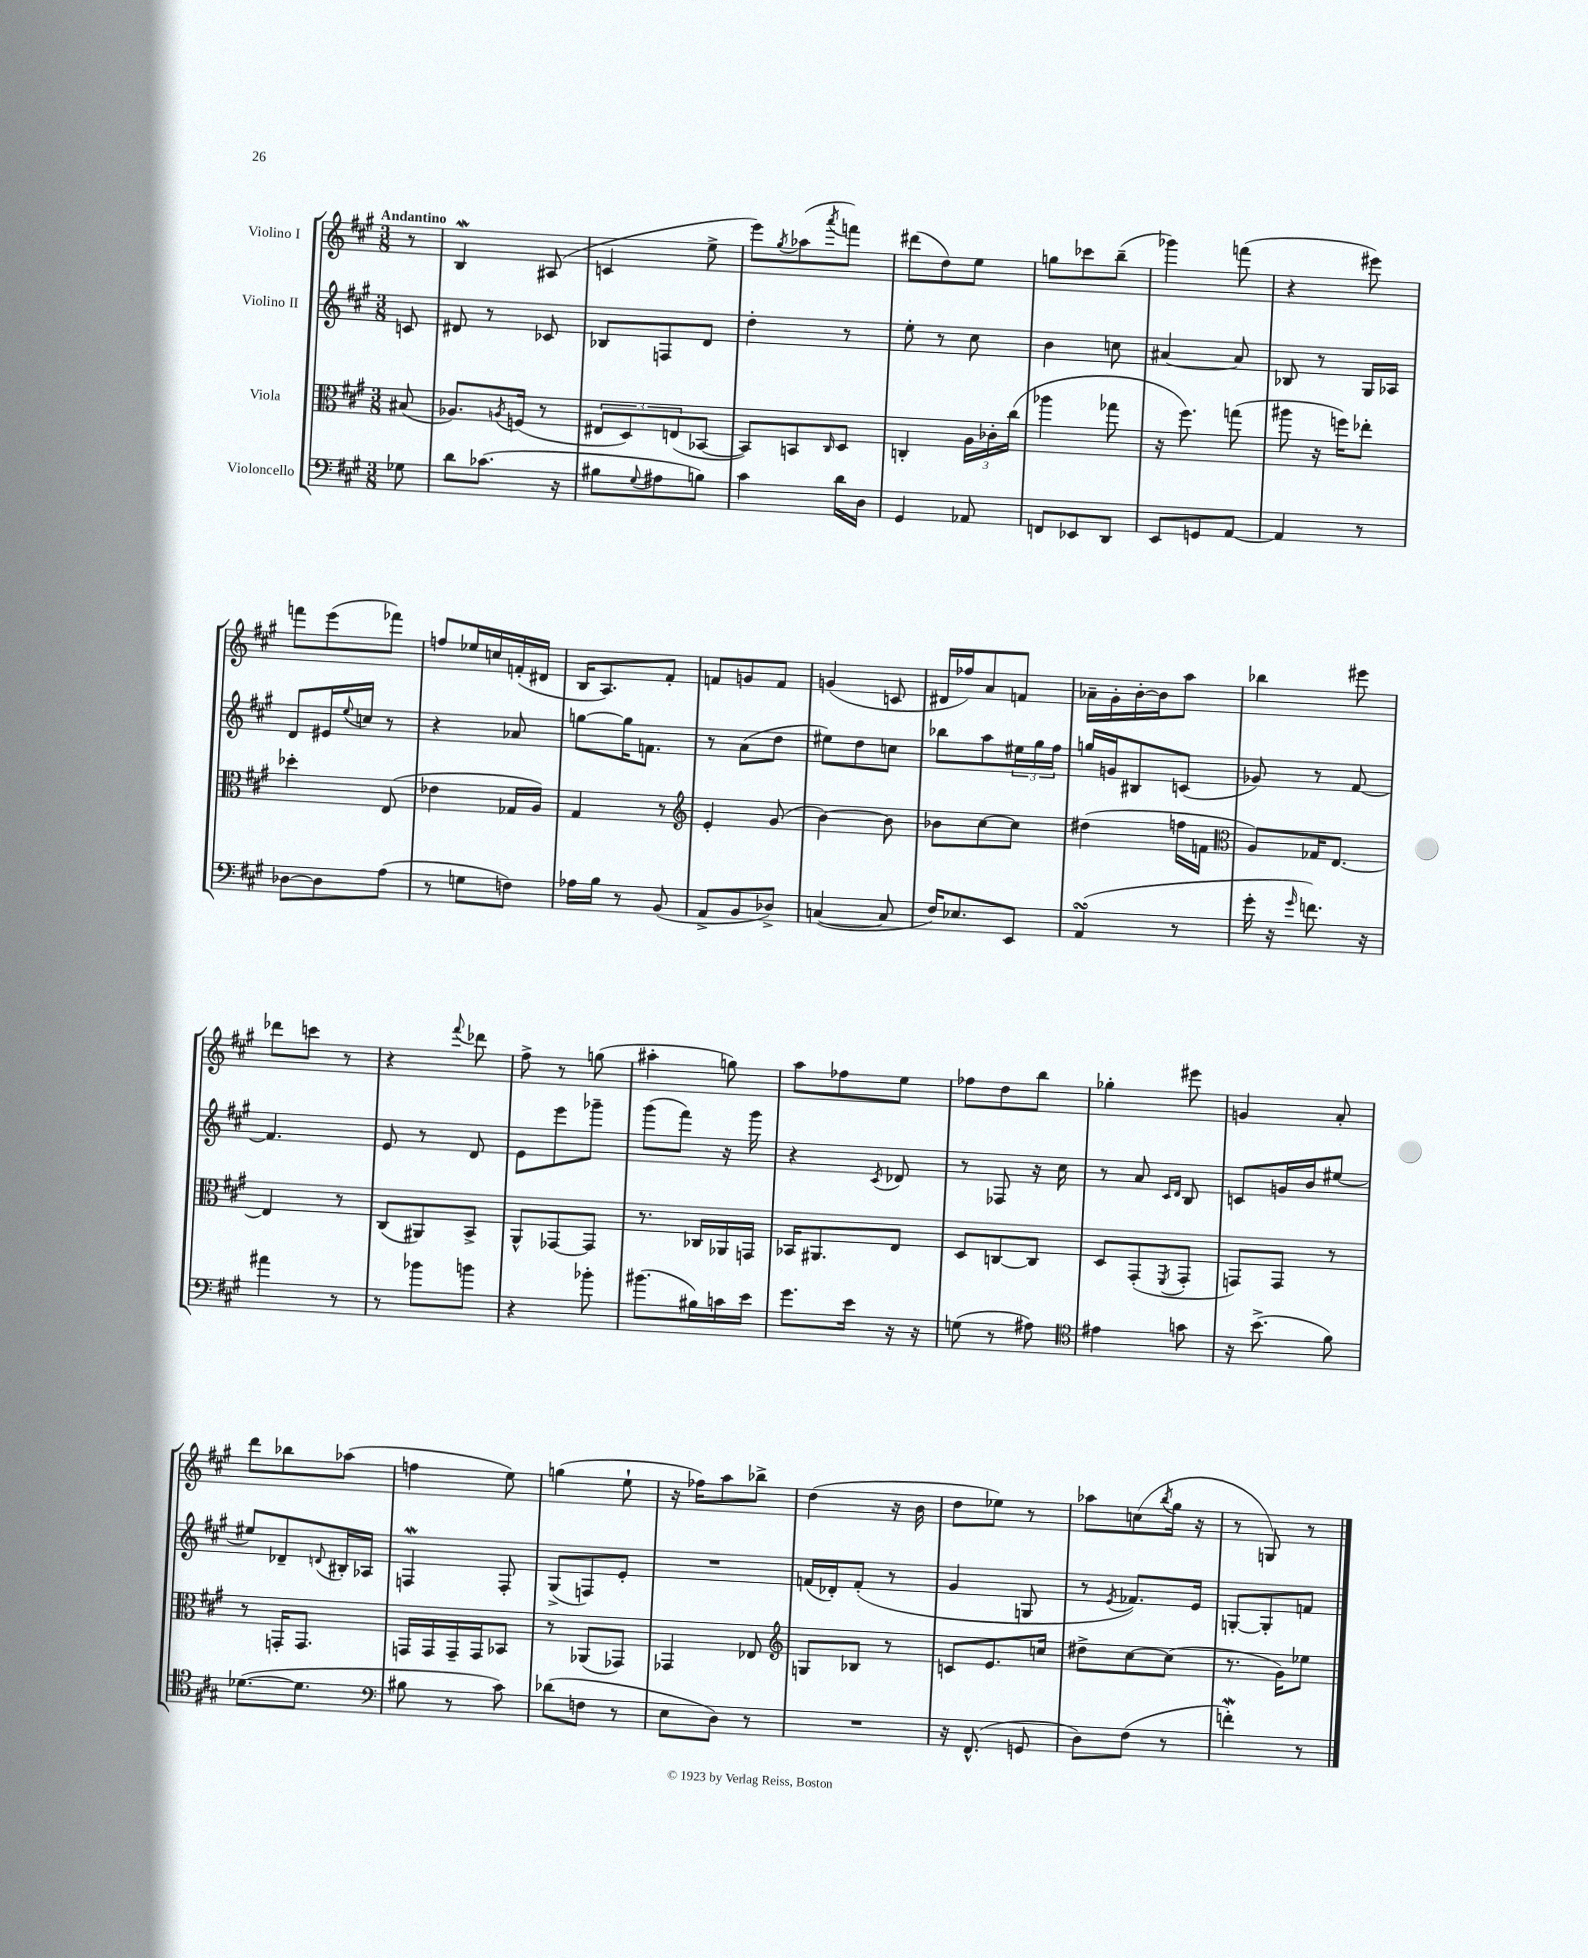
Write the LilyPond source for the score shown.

<<
\new StaffGroup <<
\new Staff = "s0" \with { instrumentName = "Violino I" } {
    \clef treble \key a \major \numericTimeSignature \time 3/8 \partial 8 \tempo "Andantino"
    r8 |
    b4\mordent ais8( |
    c'4 e''8-> |
    e'''8) \acciaccatura { gis''8 } aes''8( \acciaccatura { a'''8 } f'''8) |
    dis'''8( d''8) e''8 |
    g''8 ces'''8 b''8--( |
    ges'''4) f'''8( |
    r4 eis'''8) |
    f'''8 e'''8( fes'''8) |
    f''8 ees''16 c''16 f'16-.( dis'16 |
    b16 a8.) fis'8-. |
    f'8 g'8 f'8 |
    g'4( c'8 |
    dis'16 fes''16) a'8 f'8 |
    aes'16-- gis'16-. b'16~-. b'16 a''8 |
    bes''4 eis'''8 |
    des'''8 c'''8 r8 |
    r4 \appoggiatura { fis'''8 } des'''8 |
    fis''8-> r8 g''8( |
    ais''4-. g''8) |
    a''8 fes''8 e''8 |
    fes''8 d''8 b''8 |
    ges''4-. eis'''8 |
    g'4 a'8-. |
    d'''8 bes''8 aes''8( |
    f''4 e''8) |
    g''4( e''8-! |
    r16 fes''16) a''8 bes''8-> |
    d''4( r16 b'16 |
    d''8 ees''8) r8 |
    aes''8 c''8( \acciaccatura { b''8 } gis''16 r16 |
    r8 g8) r8 \bar "|." |
}
\new Staff = "s1" \with { instrumentName = "Violino II" } {
    \clef treble \key a \major \numericTimeSignature \time 3/8 \partial 8
    c'8 |
    dis'8 r8 ces'8 |
    bes8 f8 d'8 |
    d''4-. r8 |
    e''8-. r8 cis''8 |
    b'4 c''8 |
    ais'4~ ais'8 |
    bes8 r8 gis16 aes16 |
    d'8 eis'16 \appoggiatura { e''8 } c''16 r8 |
    r4 aes'8 |
    g''8~ g''16 f'8. |
    r8 a'8( d''8 |
    eis''8) d''8 c''8 |
    bes''8 a''8 \tuplet 3/2 { eis''16 gis''16 fis''16 } |
    g''16 g'16 bis8 c'8( |
    ges'8) r8 fis'8~ |
    fis'4. |
    e'8 r8 d'8 |
    e'8 e'''8 ges'''8-- |
    gis'''8( fis'''8) r16 gis'''16 |
    r4 \acciaccatura { cis'8 } des'8 |
    r8 fes8 r16 cis''16 |
    r8 a'8 \grace { cis'16 d'16 } b8 |
    c'8 g'16 b'16 eis''8~ |
    eis''8 des'8-- \appoggiatura { d'8 } bis16-. aes16 |
    f4\mordent f8-. |
    gis8->( f8) e'8-. |
    R4. |
    f'16( des'16-.) f'8-.( r8 |
    gis'4 g8 |
    r8 \acciaccatura { e'8 } fes'8.) e'16 |
    g8~-. g8-. f'8 \bar "|." |
}
\new Staff = "s2" \with { instrumentName = "Viola" } {
    \clef alto \key a \major \numericTimeSignature \time 3/8 \partial 8
    bis8( |
    aes8.) \acciaccatura { a8 } f16( r8 |
    \tuplet 3/2 { eis8 d8) e8( } bes,8~ |
    bes,8) b,8 \grace { cis16 } d8 |
    c4-. \tuplet 3/2 { a16 ces'16-. cis''16( } |
    aes''4 ges''8 |
    r16 fis''8.) g''8( |
    ais''8 r16 f''16) ees''8-. |
    des''4-. e8( |
    ees'4 ges16 a16) |
    gis4 r8 |
    \clef treble e'4-. gis'8( |
    b'4~) b'8 |
    bes'8 cis''8~ cis''8 |
    dis''4( f''16 f'16 |
    \clef alto a8) ges16 e8.~ |
    e4 r8 |
    cis8( ais,8) b,8-> |
    a,8-^ ges,8~ ges,8 |
    r8. ces16 aes,16 g,16 |
    bes,16 ais,8. e8 |
    d8 c8~ c8 |
    d8 gis,8-.( \acciaccatura { fis,8 } gis,8-. |
    g,8) g,8 r8 |
    r8 g,16-. g,8. |
    g,16 g,16 g,16-- g,16 bes,8 |
    r8 aes,8( ges,8) |
    ges,4 ees8 |
    \clef treble g8 bes8 r8 |
    c'8 e'8. c''16 |
    dis''8-> cis''8~ cis''8( |
    r8. gis'16) ees''8 \bar "|." |
}
\new Staff = "s3" \with { instrumentName = "Violoncello" } {
    \clef bass \key a \major \numericTimeSignature \time 3/8 \partial 8
    ges8 |
    d'8 ces'8.( r16 |
    bis8 \appoggiatura { gis8 } ais8 b8) |
    cis'4 d'16 d16 |
    gis,4 aes,8 |
    f,8 ees,8 d,8 |
    e,8 g,8 a,8~ |
    a,4 r8 |
    des8~ des8 a8( |
    r8 g8 f8) |
    aes16 b16 r8 b,8( |
    a,8-> b,8 des8->) |
    c4~( c8 |
    fis16) ees8. e,8 |
    a,4\turn( r8 |
    gis'16-. r16 \grace { gis'16 } f'8.) r16 |
    ais'4 r8 |
    r8 bes'8 b'8 |
    r4 bes'8-. |
    bis'8.( bis16) c'16 e'16 |
    gis'8. e'16 r16 r16 |
    g8( r8 ais8) |
    \clef tenor eis'4 g'8 |
    r16 b'8.->( fis'8) |
    des'8.~( des'8. |
    \clef bass bis8 r8 cis'8) |
    des'8( f8 r8 |
    e8 d8) r8 |
    R4. |
    r16 fis,8.-^( g,8 |
    d8) fis8( r8 |
    f'4-.\mordent) r8 \bar "|." |
}
>>
>>
\layout { \context { \Score \remove "Bar_number_engraver" } }
